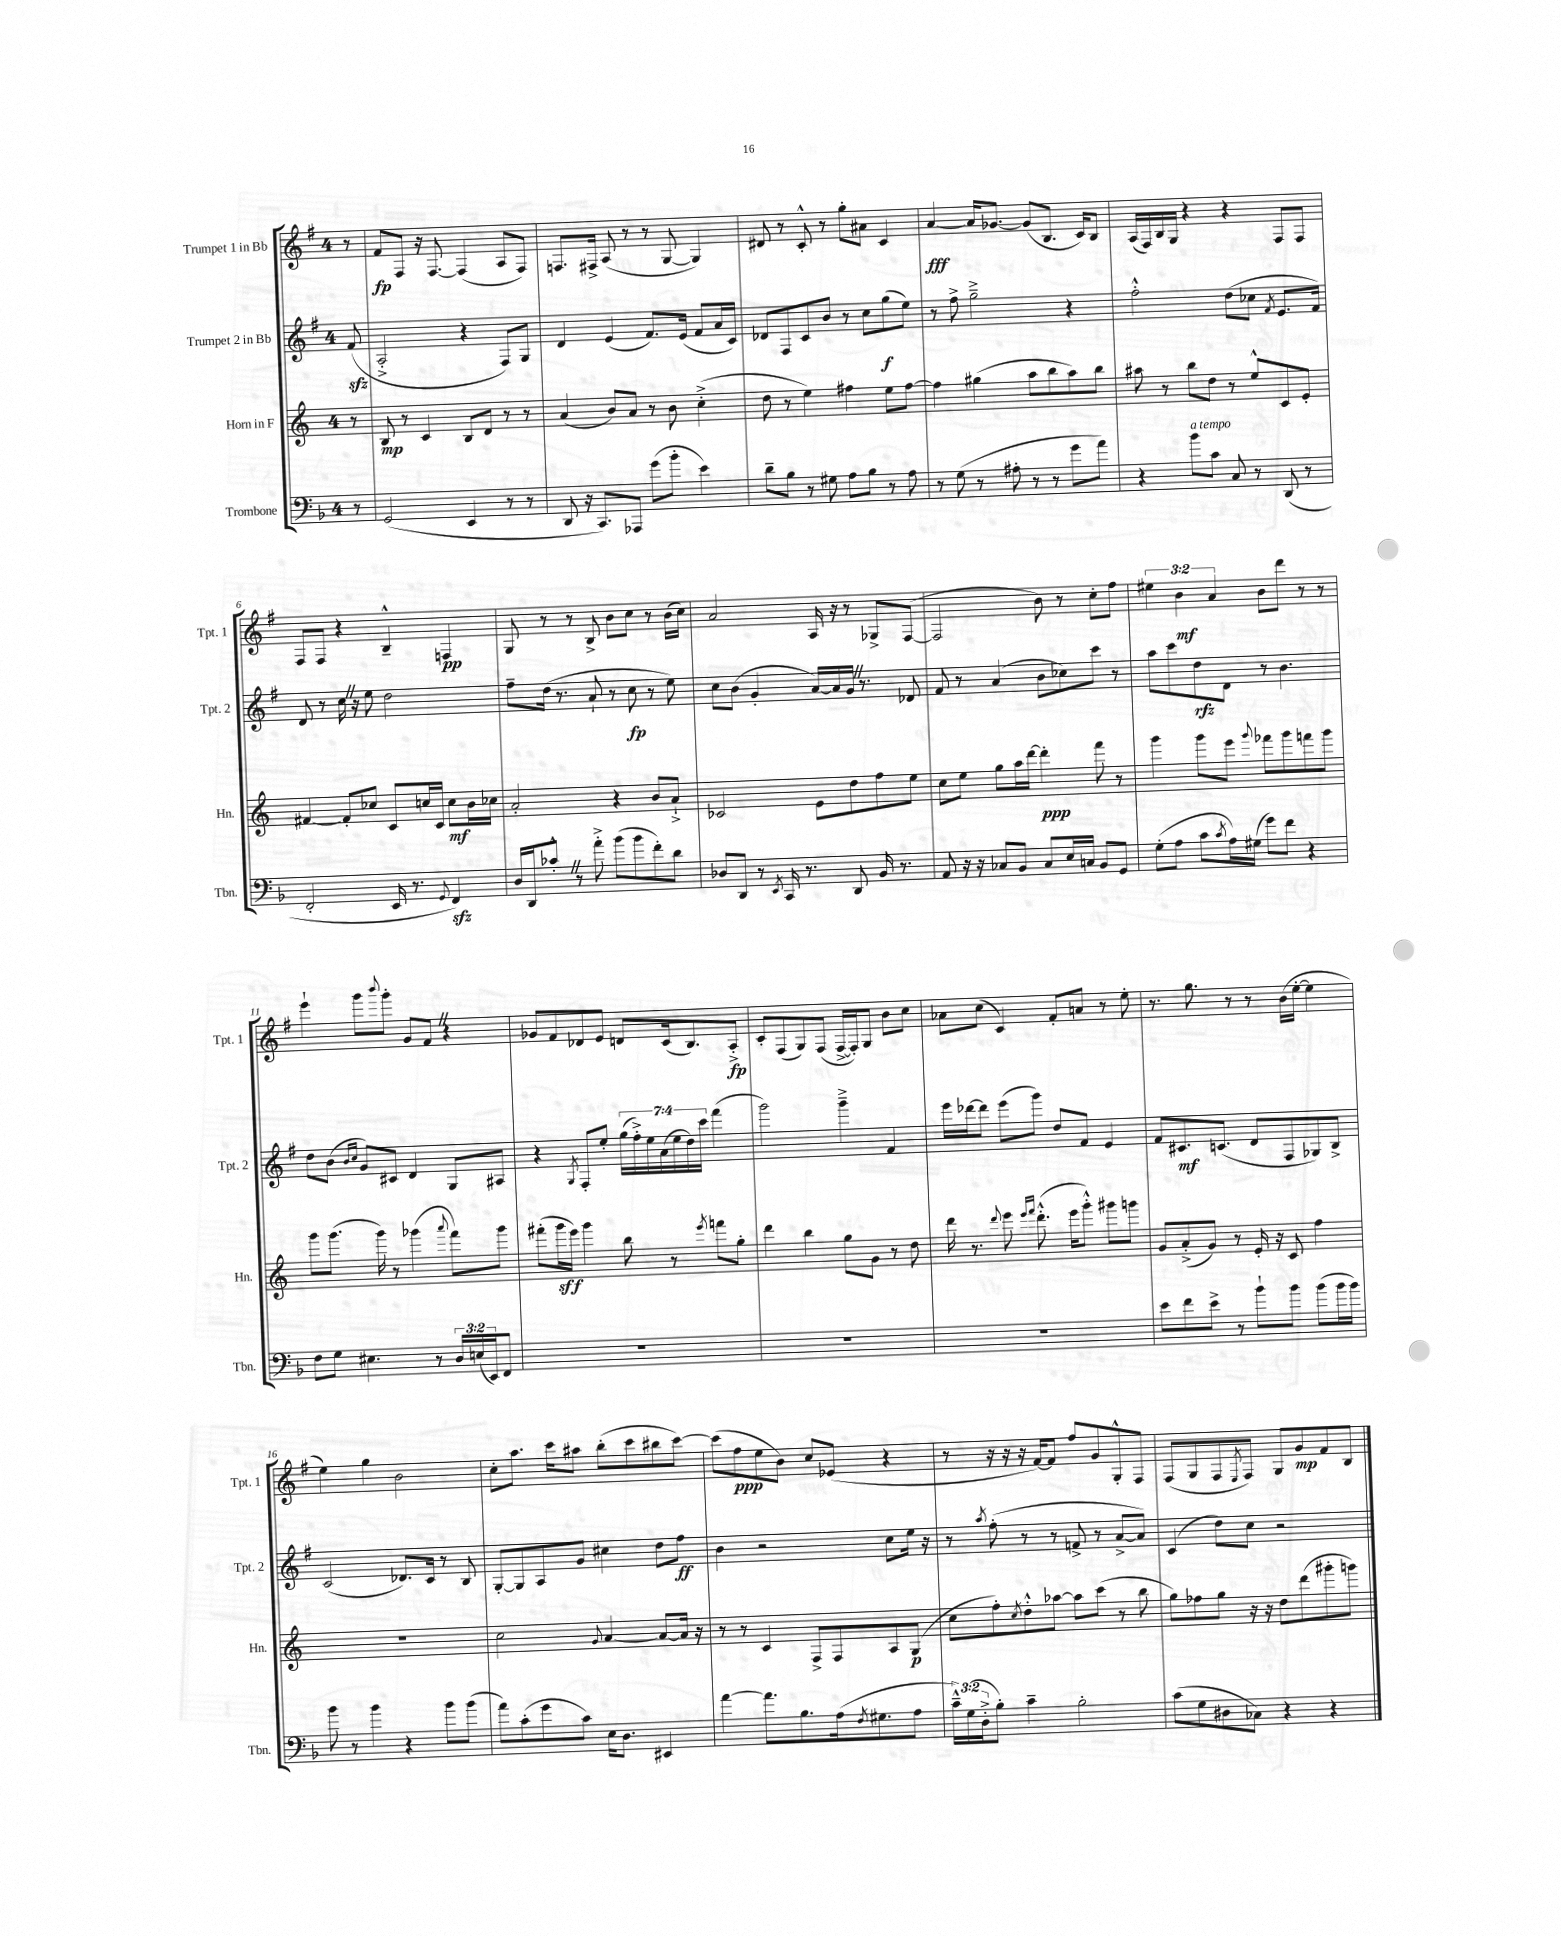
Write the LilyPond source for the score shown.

<<
\new StaffGroup <<
\new Staff = "s0" \with { instrumentName = "Trumpet 1 in Bb" shortInstrumentName = "Tpt. 1" } {
    \clef treble \key g \major \once \override Staff.TimeSignature.style = #'single-digit \time 4/4 \override Staff.TupletNumber.text = #tuplet-number::calc-fraction-text \partial 8
    r8 |
    fis'8\fp fis8 r16 fis8.~ fis4( a8 fis8) |
    f8. fis16-> a8( r8 r8 g8~ g4) |
    dis'8 r8 c'8-.-^ r8 g''8-. ais'8 c'4 |
    a'4~\fff a'16 ges'8.~ ges'8( b8. c'16) b8 |
    a16( fis16) b16 g16 r4 r4 fis8 fis8 |
    fis8 fis8 r4 b4---^ f4\pp |
    g8 r8 r8 b8-> b'8 c''8 r8 b'16( c''16) |
    a'2 a16 r16 r8 ges8-> fis8~( |
    fis2 b'8) r8 c''8-. fis''8 |
    \tuplet 3/2 { eis''4 b'4\mf a'4 } b'8 d'''8 r8 r8 |
    e'''4-! g'''8 \appoggiatura { b'''8 } g'''8-. g'8 fis'8 \once \override BreathingSign.text = \markup { \musicglyph "scripts.caesura.straight" } \breathe r4 |
    ges'8 fis'8 des'8 e'8 d'8 c'16( b8.) a8-.->\fp |
    c'8-. fis8( g8) fis8( fis16~-> fis16-.) g8 b'8 c''8 |
    aes'8 c''8( c'4) fis'8-. a'8 r8 e''8-. |
    r8. g''8. r8 r8 b'16( e''16~-. e''4 |
    e''4) g''4 b'2 |
    c''8-. a''8. c'''16 ais''8 b''8-.( c'''8 bis''8 c'''8~) |
    c'''8( fis''8\ppp e''8 b'8) c''8 ees'8( r4 |
    r8 r16 r16 r16 fis'16~) fis'8 fis''8 g'8 g8-.-^ fis8 |
    fis8( g8 fis8 \acciaccatura { e8 } fis8) g8 g'8\mp fis'8 b8 \bar "|." |
}
\new Staff = "s1" \with { instrumentName = "Trumpet 2 in Bb" shortInstrumentName = "Tpt. 2" } {
    \clef treble \key g \major \once \override Staff.TimeSignature.style = #'single-digit \time 4/4 \override Staff.TupletNumber.text = #tuplet-number::calc-fraction-text \partial 8
    fis'8\sfz( |
    a2-.-> r4 fis8) g8 |
    d'4 e'4( fis'8.) e'16( fis'8 a'16 c'16) |
    des'8 fis8 c'8 b'8 r8 c''8 g''8\f( e''8) |
    r8 fis''8-> g''2---> r4 |
    fis''2-.-^ d''8( ces''8 \acciaccatura { fis'8 } e'8. fis'16) |
    d'8 r8 c''16 \once \override BreathingSign.text = \markup { \musicglyph "scripts.caesura.straight" } \breathe r16 e''8 d''2 |
    fis''8-- d''16( r8. a'8-! r8 c''8\fp r8 e''8) |
    c''8 b'8( g'4-. a'16~) a'16 g'16 \once \override BreathingSign.text = \markup { \musicglyph "scripts.caesura.straight" } \breathe r8. des'8 |
    fis'8 r8 a'4( b'8 ces''8) c'''8 r8 |
    a''8 c'''8 d''8\rfz d'8 r8 b'4. |
    d''8 b'8( \grace { b'16 c''16 } g'8) cis'8 d'4 g8 ais8 |
    r4 \acciaccatura { g8 } fis8-. e''8-. \tuplet 7/4 { g''16( fis''16-.->) e''16 a'16( e''16 d''16) c'''16 } fis'''4( |
    g'''2) g'''4---> fis'4 |
    e'''16 des'''16~ des'''8 e'''8( g'''8) d''8 fis'8 e'4 |
    fis'8 cis'8.\mf c'8.( d'8 fis8 ges8) b8-> |
    c'2( des'8.) c'16 r8 b8 |
    g8~-. g8 a8 g'8 cis''4 d''8 fis''8\ff |
    b'4 r2 c''8 e''16 r16 |
    r8 \acciaccatura { a''8 } fis''8-.( r8 r8 f'8-> r8 a'8~-> a'8) |
    c'4( d''8) c''8 r2 \bar "|." |
}
\new Staff = "s2" \with { instrumentName = "Horn in F" shortInstrumentName = "Hn." } {
    \clef treble \key c \major \once \override Staff.TimeSignature.style = #'single-digit \time 4/4 \partial 8
    r8 |
    b8\mp r8 c'4 b8 d'8 r8 r8 |
    a'4( b'8) a'8 r8 b'8 c''4-.->( |
    d''8 r8 e''4) fis''4 e''8 fis''8~ |
    fis''4 gis''4( a''8 b''8 a''8) b''8 |
    ais''8 r8 b''8 d''8 r8 e''8-^ c'8 e'8-. |
    fis'4~ fis'8-. ces''8 c'8 c''16 c'16 c''8\mf b'16 ces''16 |
    a'2-. r4 b'8 a'8-!-> |
    ces'2 e'8 d''8 f''8 e''8 |
    c''8 e''8 g''8 a''16 d'''16~ d'''4-.\ppp f'''8 r8 |
    g'''4 g'''8 e'''8 \appoggiatura { g'''8 } fes'''8 g'''8 f'''8 g'''8 |
    g'''8 g'''8.( g'''16) r8 ges'''4( \appoggiatura { a'''8 } f'''8) ges'''8 |
    fis'''8-.( g'''16\sff e'''16) g'''4 b''8 r8 \acciaccatura { e'''8 } f'''8 g''8-. |
    d'''4 b''4 g''8 g'8 r8 d''8 |
    d'''16 r8. \appoggiatura { d'''8 } e'''8 \grace { e'''16 f'''16 } d'''8.-.-^( e'''16 g'''8-.-^) gis'''8 g'''8 |
    g'8 a'8-.->( g'8) r8 e'16-. r16 c'8 f''4 |
    R1 |
    c''2 \appoggiatura { g'8 } a'4~ a'8~ a'16 r16 |
    r8 r8 c'4 f8-> f8 a8 g8\p( |
    c''8 f''8-.) \acciaccatura { c''8 } d''8-.-^ aes''8~ aes''8 c'''8( r8 b''8 |
    g''8) fes''8 g''8 r16 r16 d''8 d'''8( gis'''8-. g'''8) \bar "|." |
}
\new Staff = "s3" \with { instrumentName = "Trombone" shortInstrumentName = "Tbn." } {
    \clef bass \key f \major \once \override Staff.TimeSignature.style = #'single-digit \time 4/4 \override Staff.TupletNumber.text = #tuplet-number::calc-fraction-text \partial 8
    r8 |
    g,2( e,4 r8 r8 |
    d,8 r16 c,8.) aes,,8 g'8( bes'8-. e'4) |
    d'8-- bes8 r8 gis8 a8 bes8 r8 a8 |
    r8 g8( r8 ais8-. r8 r8 g'8 a'8) |
    r4 bes'8^\markup { \italic "a tempo" } c'8 c8 r8 d,8( r8 |
    f,2-. e,16 r8. \appoggiatura { g,8 } f,4\sfz) |
    d16 d,16 ces'8-.-^ \once \override BreathingSign.text = \markup { \musicglyph "scripts.caesura.straight" } \breathe r8 a'8-.-> bes'8( bes'8 f'8-.) d'8 |
    des8 d,8 r8 \acciaccatura { e,8 } c,16 r8. d,8 bes,16 r8. |
    a,8 r16 r16 ces8 bes,8 ces8 e16 c16 bes,8 g,8 |
    g8-.( a8 c'8 \acciaccatura { c'8 } a16) gis16( g'8) f'8 r4 |
    f8 g8 eis4. r8 \tuplet 3/2 { d16 e16( e,16) } f,8 |
    R1 |
    R1 |
    R1 |
    e'8 f'8 e'8-> r8 bes'8-! bes'8 bes'8( bes'16 bes'16) |
    bes'8 r8 bes'4 r4 bes'8 bes'8( |
    a'8) c'8-.( g'8 c'8) e16 d8. eis,4 |
    a'4~ a'8. bes8. a16( \acciaccatura { f8 } gis8. a8 |
    \tuplet 3/2 { c'16---^) g16( d16-.-> } bes8-.) c'4-- bes2-. |
    c'8( g8 dis8 ces8) r4 r4 \bar "|." |
}
>>
>>
